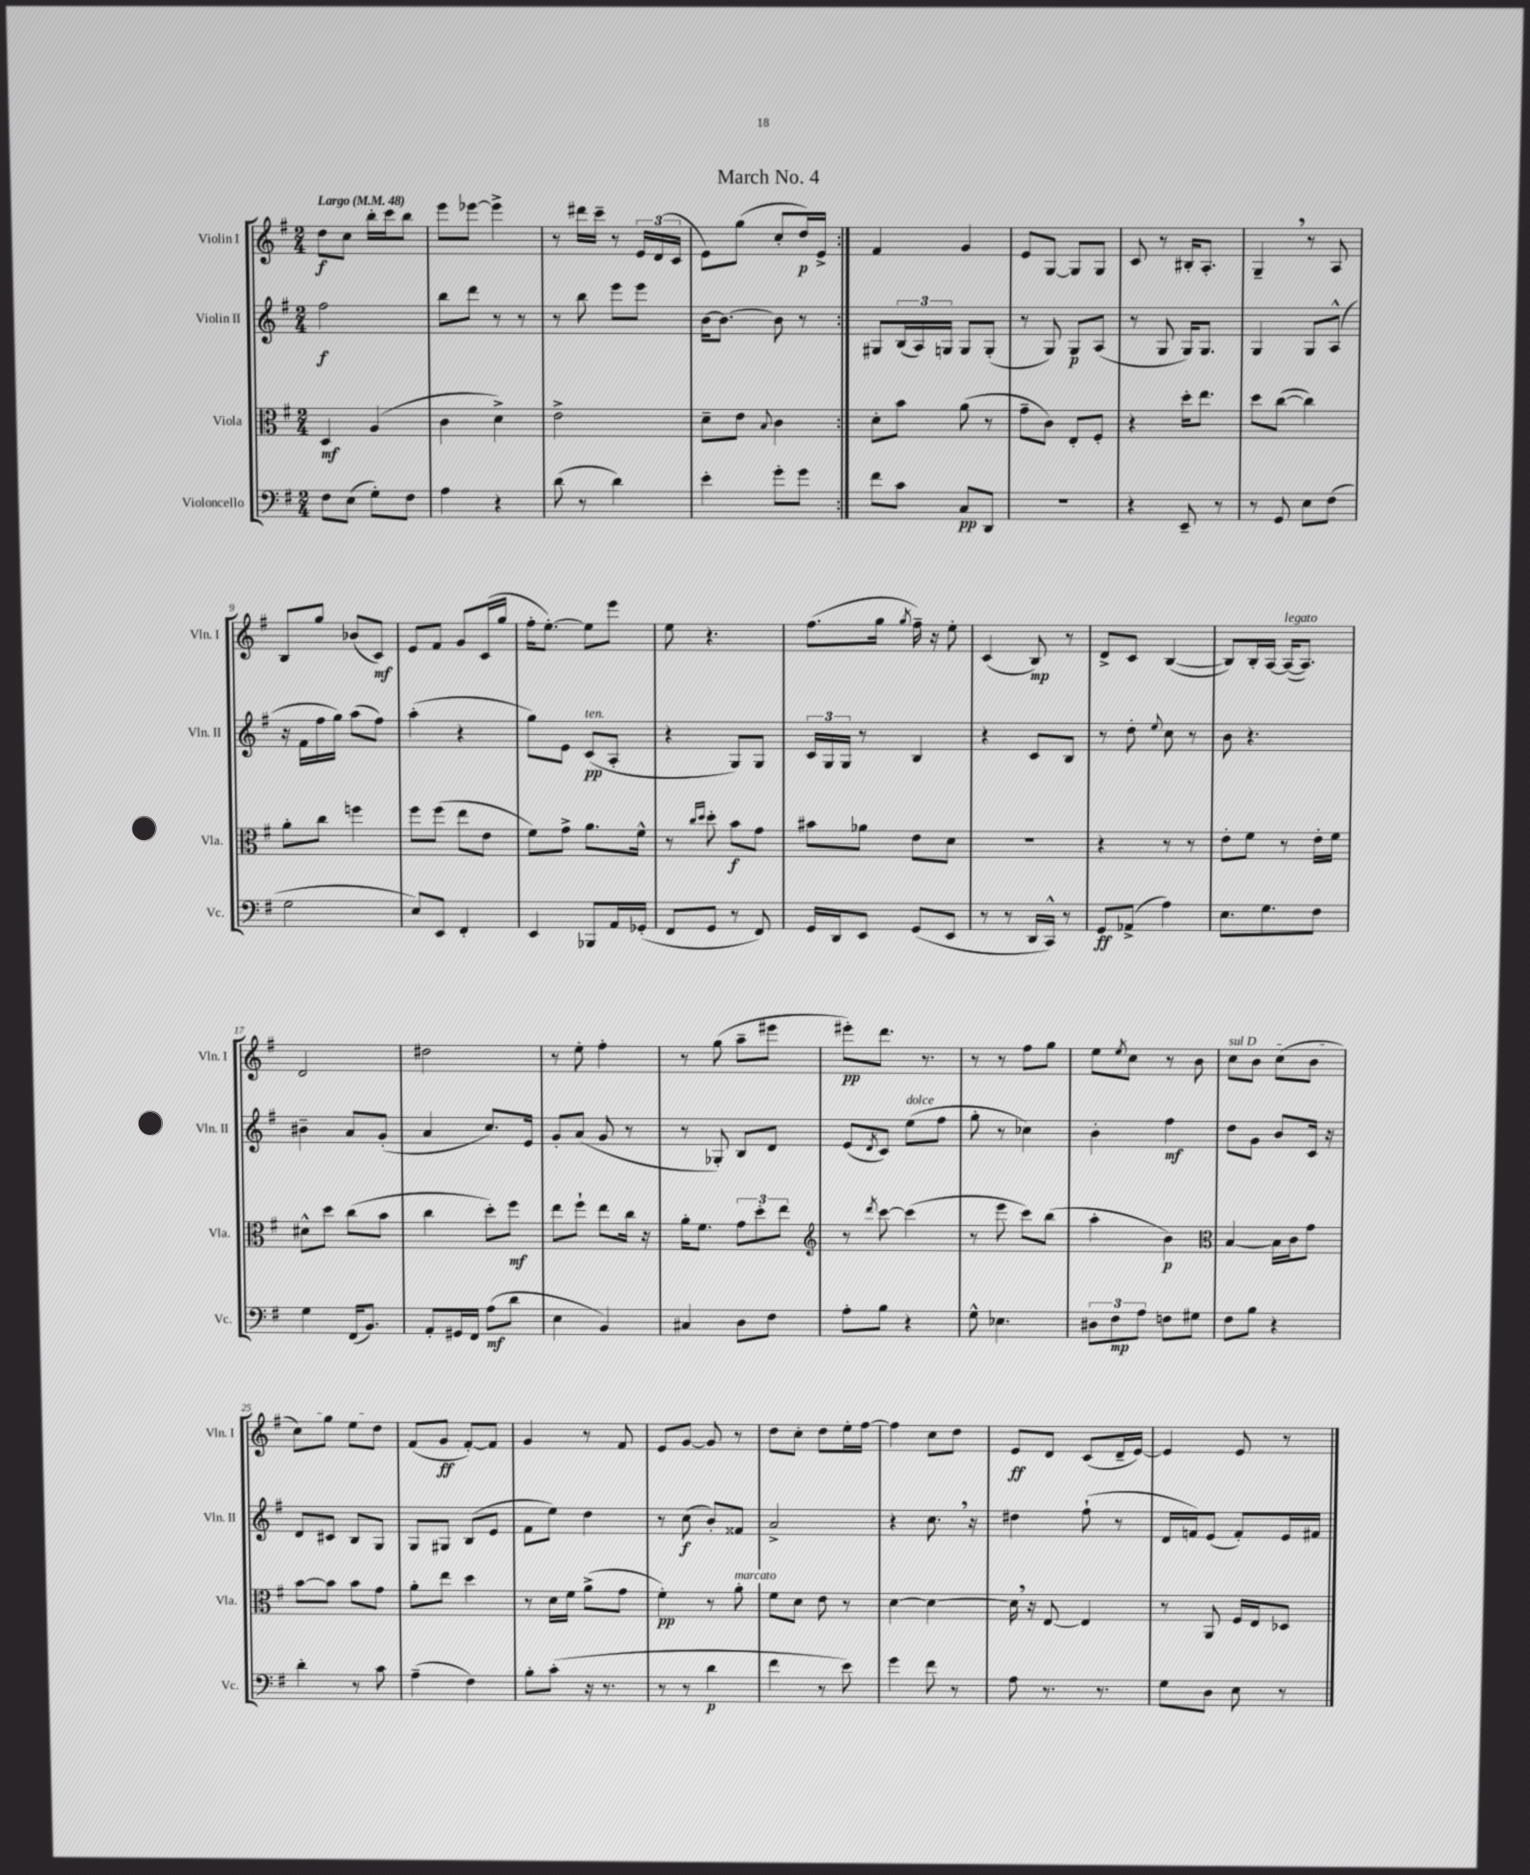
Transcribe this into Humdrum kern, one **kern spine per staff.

**kern	**dynam	**kern	**dynam	**kern	**dynam	**kern	**dynam
*part4	*part4	*part3	*part3	*part2	*part2	*part1	*part1
*staff4	*staff4	*staff3	*staff3	*staff2	*staff2	*staff1	*staff1
*I"Violoncello	*	*I"Viola	*	*I"Violin II	*	*I"Violin I	*
*I'Vc.	*	*I'Vla.	*	*I'Vln. II	*	*I'Vln. I	*
*clefF4	*	*clefC3	*	*clefG2	*	*clefG2	*
*k[f#]	*	*k[f#]	*	*k[f#]	*	*k[f#]	*
*M2/4	*	*M2/4	*	*M2/4	*	*M2/4	*
*MM48	*	*MM48	*	*MM48	*	*MM48	*
=1	=1	=1	=1	=1	=1	=1	=1
!	!	!	!	!	!	!LO:TX:a:B:t=Largo	!
8F#\L	.	4D/	mf	2ff#\	f	8dd\L	f
(8E\J	.	.	.	.	.	8cc\J	.
8G'\L)	.	(4A/	.	.	.	16bb'\LL	.
.	.	.	.	.	.	16ccc\J	.
8F#\J	.	.	.	.	.	8bb\J	.
=2	=2	=2	=2	=2	=2	=2	=2
4A\	.	4c\	.	8bb\L	.	8eee\L	.
.	.	.	.	8ddd\J	.	[8eee-X\J	.
4r	.	4d^\)	.	8r	.	4eee-^\]	.
.	.	.	.	8r	.	.	.
=3	=3	=3	=3	=3	=3	=3	=3
(8d\	.	2e^\	.	8r	.	8r	.
8r	.	.	.	8bb\	.	16ddd#X\LL	.
.	.	.	.	.	.	16ccc~\JJ	.
4d\)	.	.	.	8eee\L	.	8r	.
.	.	.	.	8eee\J	.	24e/LL	.
.	.	.	.	.	.	(24d/	.
.	.	.	.	.	.	24c/JJ	.
=4	=4	=4	=4	=4	=4	=4	=4
4e'\	.	8d~\L	.	[16b\KL	.	8e\L)	.
.	.	.	.	8.b\J_	.	.	.
.	.	8e\J	.	.	.	(8gg\J	.
.	.	8qqB/	.	.	.	.	.
8g'\L	.	4c\	.	8b\]	.	8cc'/L	.
8g\J	.	.	.	8r	.	16dd/L)	p
.	.	.	.	.	.	16e^/JJ	.
=5:|!	=5:|!	=5:|!	=5:|!	=5:|!	=5:|!	=5:|!	=5:|!
8f#\L	.	8d'\L	.	8G#X/L	.	4f#/	.
8c\J	.	8b\J	.	(24B/L	.	.	.
.	.	.	.	24A/)	.	.	.
.	.	.	.	24Gn/JJ	.	.	.
8C/L	pp	(8a\	.	8G/L	.	4g/	.
8DD/J	.	8r	.	(8G'/J	.	.	.
=6	=6	=6	=6	=6	=6	=6	=6
2r	.	8g~\L	.	8r	.	8e/L	.
.	.	8c\J)	.	8G/)	.	[8G/J	.
.	.	8E'/L	.	8G/L	p	8G/L]	.
.	.	8F#'/J	.	(8A/J	.	8G/J	.
=7	=7	=7	=7	=7	=7	=7	=7
4r	.	4r	.	8r	.	8c/	.
.	.	.	.	8G/	.	8r	.
8EE~/	.	16dd'\KL	.	16G/KL)	.	16B#X'/KL	.
.	.	8.ee\J	.	8.G/J	.	8.A'/J	.
8r	.	.	.	.	.	.	.
=8	=8	=8	=8	=8	=8	=8	=8
8r	.	8dd\L	.	4G/	.	4G~,/	.
8GG/	.	([8cc\J	.	.	.	.	.
8E\L	.	4cc\])	.	8G/L	.	8r	.
(8F#\J	.	.	.	(8A^^/J	.	8A/	.
!!LO:LB:g=z
=9	=9	=9	=9	=9	=9	=9	=9
2G\	.	8a'\L	.	16r	.	8B/L	.
.	.	.	.	16f#\LL	.	.	.
.	.	8cc\J	.	16ff#\	.	8gg/J	.
.	.	.	.	16gg\JJ)	.	.	.
.	.	4ffn\	.	(8aa\L	.	(8b-X/L	.
.	.	.	.	8ff#\J)	.	8c/J)	mf
=10	=10	=10	=10	=10	=10	=10	=10
8E/L)	.	8ff#\L	.	(4aa'\	.	8e/L	.
8EE/J	.	(8ff#\J	.	.	.	8f#/J	.
4FF#'/	.	8ee\L	.	4r	.	8g/L	.
.	.	8e\J	.	.	.	(16c/L	.
.	.	.	.	.	.	16gg/JJ	.
=11	=11	=11	=11	=11	=11	=11	=11
4EE/	.	8f#\L)	.	8gg\L)	.	16ff#'\KL	.
.	.	.	.	.	.	[8.ee'\J)	.
.	.	8g^\J	.	8e\J	.	.	.
!	!	!	!	!LO:TX:a:i:t=ten.	!	!	!
8BBB-X/L	.	8.a\L	.	(8c/L	pp	8ee\L]	.
16AA/L	.	.	.	8A'/J	.	8eee\J	.
(16GG-X'/JJ	.	16f#^^\Jk	.	.	.	.	.
=12	=12	=12	=12	=12	=12	=12	=12
8FF#/L	.	8r	.	4r	.	8ee\	.
.	.	16qqcc/LL	.	.	.	.	.
.	.	16qqdd/JJ	.	.	.	.	.
8GG/J	.	8dd'\	.	.	.	4.r	.
8r	.	8b\L	f	8G/L)	.	.	.
8FF#/)	.	8g\J	.	8G/J	.	.	.
=13	=13	=13	=13	=13	=13	=13	=13
16GG/LL	.	8b#X\L	.	24c/LL	.	(8.ff#\L	.
.	.	.	.	24G/	.	.	.
16DD/J	.	.	.	.	.	.	.
.	.	.	.	24G/JJ	.	.	.
8EE/J	.	8a-X\J	.	8r	.	.	.
.	.	.	.	.	.	16gg\Jk	.
.	.	.	.	.	.	8qgg/	.
(8GG/L	.	8e\L	.	4B/	.	16ff#~\)	.
.	.	.	.	.	.	16r	.
8EE/J	.	8d\J	.	.	.	8ee'\	.
=14	=14	=14	=14	=14	=14	=14	=14
8r	.	2r	.	4r	.	(4c/	.
8r	.	.	.	.	.	.	.
16DD/LL	.	.	.	8c/L	.	8B/)	mp
16CC^^/JJ)	.	.	.	.	.	.	.
8r	.	.	.	8B/J	.	8r	.
=15	=15	=15	=15	=15	=15	=15	=15
8GG/L	ff	4r	.	8r	.	8d^/L	.
(8AA-X^/J	.	.	.	8dd'\	.	8c/J	.
.	.	.	.	8qqee/	.	.	.
4A\)	.	8r	.	8cc\	.	([4B/	.
.	.	8r	.	8r	.	.	.
=16	=16	=16	=16	=16	=16	=16	=16
8.E\L	.	8e'\L	.	8b\	.	8B/L])	.
.	.	8f#\J	.	4.r	.	16B'/L	.
8.G\	.	.	.	.	.	[16A/JJ	.
!	!	!	!	!	!	!LO:TX:a:i:t=legato	!
.	.	8r	.	.	.	(16A/KL_	.
.	.	.	.	.	.	8.A/J])	.
8F#\J	.	16e'\LL	.	.	.	.	.
.	.	16f#\JJ	.	.	.	.	.
!!LO:LB:g=z
=17	=17	=17	=17	=17	=17	=17	=17
4G\	.	8d#X^^\L	.	4b#X~\	.	2d/	.
.	.	8dd\J	.	.	.	.	.
(16FF#/KL	.	(8cc\L	.	8a/L	.	.	.
8.BB/J)	.	.	.	.	.	.	.
.	.	8b\J	.	(8g'/J	.	.	.
=18	=18	=18	=18	=18	=18	=18	=18
8AA'/L	.	4cc\	.	4a/	.	2dd#X\	.
16GG#X/L	.	.	.	.	.	.	.
16FF#/JJ	.	.	.	.	.	.	.
(8A\L	mf	8dd'\L)	.	8.cc/L)	.	.	.
8d\J	.	8ff#\J	mf	.	.	.	.
.	.	.	.	16e/Jk	.	.	.
=19	=19	=19	=19	=19	=19	=19	=19
4E\	.	8ee\L	.	8g'/L	.	8r	.
.	.	8ff#`\J	.	(8a/J	.	8ee'\	.
4BB/)	.	8ee\L	.	8g/	.	4ff#'\	.
.	.	16cc\Jk	.	8r	.	.	.
.	.	16r	.	.	.	.	.
=20	=20	=20	=20	=20	=20	=20	=20
4C#X/	.	16a'\KL	.	8r	.	8r	.
.	.	8.f#\J	.	.	.	.	.
.	.	.	.	8G-X'/)	.	(8gg\	.
8D\L	.	12g\L	.	8B/L	.	8aa~\L	.
.	.	12dd'\	.	.	.	.	.
8F#\J	.	.	.	8d/J	.	8eee#X\J	.
.	.	12ee\J	.	.	.	.	.
=21	=21	=21	=21	=21	=21	=21	=21
*	*	*clefG2	*	*	*	*	*
8A'\L	.	8r	.	(8e/L	.	8eee#X'\L)	pp
.	.	8qddd/	.	8qd/	.	.	.
8B\J	.	[8ccc\	.	8c/J)	.	8.ddd\J	.
!	!	!	!	!LO:TX:a:i:t=dolce	!	!	!
4r	.	(4ccc\]	.	(8ee\L	.	.	.
.	.	.	.	.	.	8.r	.
.	.	.	.	8ff#\J	.	.	.
=22	=22	=22	=22	=22	=22	=22	=22
8G^^\	.	8r	.	8gg'\	.	8r	.
4.E-X\	.	8eee\	.	8r	.	8r	.
.	.	8ccc\L)	.	4cc-X\)	.	8ff#\L	.
.	.	(8bb\J	.	.	.	8gg\J	.
=23	=23	=23	=23	=23	=23	=23	=23
12D#X\L	.	4aa'\	.	4b'\	.	8ee\L	.
12F#\	mp	.	.	.	.	.	.
.	.	.	.	.	.	8qee/	.
.	.	.	.	.	.	8cc\J	.
12A\J	.	.	.	.	.	.	.
8Fn\L	.	4b\)	p	4ff#\	mf	8r	.
8G#X\J	.	.	.	.	.	8b\	.
=24	=24	=24	=24	=24	=24	=24	=24
*	*	*clefC3	*	*	*	*	*
!	!	!	!	!	!	!LO:TX:a:i:t=sul D	!
8F#\L	.	[4B/	.	8dd\L	.	8cc\L	.
8B\J	.	.	.	8g\J	.	8b\J	.
4r	.	16B\LL]	.	8b/L	.	(8cc\L	.
.	.	16c\J	.	.	.	.	.
.	.	8g\J	.	16c/Jk	.	8b\J	.
.	.	.	.	16r	.	.	.
!!LO:LB:g=z
=25	=25	=25	=25	=25	=25	=25	=25
4d'\	.	[8b\L	.	8d/L	.	8cc\L)	.
.	.	8b\J]	.	8c#X/J	.	8gg\J	.
8r	.	8b\L	.	8B/L	.	8ee\L	.
8c\	.	8g\J	.	8G/J	.	8dd\J	.
=26	=26	=26	=26	=26	=26	=26	=26
(4A~\	.	8a'\L	.	8G/L	.	(8f#/L	.
.	.	8ee\J	.	8G#X/J	.	8g/J	ff
4F#\)	.	4dd\	.	(8B/L	.	[8f#'/L)	.
.	.	.	.	8e/J	.	8f#/J]	.
=27	=27	=27	=27	=27	=27	=27	=27
8B'\L	.	8r	.	8f#\L	.	4g/	.
(8c'\J	.	16d\LL	.	8ee\J)	.	.	.
.	.	16f#\JJ	.	.	.	.	.
16r	.	(8a^\L	.	4dd\	.	8r	.
8.r	.	.	.	.	.	.	.
.	.	8g\J	.	.	.	8f#/	.
=28	=28	=28	=28	=28	=28	=28	=28
8r	.	4f#'\)	pp	8r	.	8e/L	.
8r	.	.	.	(8cc\	f	[8g/J	.
4d\	p	8r	.	8b'/L)	.	8g/]	.
!	!	!LO:TX:a:i:t=marcato	!	!	!	!	!
.	.	8a'\	.	8f##X/J	.	8r	.
=29	=29	=29	=29	=29	=29	=29	=29
4f#\	.	8f#\L	.	2a^/	.	8dd\L	.
.	.	8d\J	.	.	.	8cc'\J	.
8r	.	8e\	.	.	.	8dd\L	.
8e\)	.	8r	.	.	.	16ee'\L	.
.	.	.	.	.	.	[16ff#\JJ	.
=30	=30	=30	=30	=30	=30	=30	=30
4g\	.	[4d\	.	4r	.	4ff#\]	.
8f#\	.	4d\_	.	8.cc,\	.	8cc\L	.
8r	.	.	.	.	.	8dd\J	.
.	.	.	.	16r	.	.	.
=31	=31	=31	=31	=31	=31	=31	=31
8A\	.	16d,\]	.	4dd#X\	.	8e/L	ff
.	.	16r	.	.	.	.	.
8.r	.	[8E/	.	.	.	8d/J	.
.	.	4E/]	.	(8ff#`\	.	(8c/L	.
8.r	.	.	.	.	.	.	.
.	.	.	.	8r	.	16d~/L	.
.	.	.	.	.	.	[16e/JJ)	.
=32	=32	=32	=32	=32	=32	=32	=32
8G\L	.	8r	.	16d/LL	.	4e/]	.
.	.	.	.	16fn/J)	.	.	.
8D\J	.	8AA/	.	(8e/J	.	.	.
8E\	.	16F#/LL	.	8f'/L)	.	8e/	.
.	.	16E/J	.	.	.	.	.
8r	.	8D-X/J	.	16e/L	.	8r	.
.	.	.	.	16f#X/JJ	.	.	.
==	==	==	==	==	==	==	==
*-	*-	*-	*-	*-	*-	*-	*-
